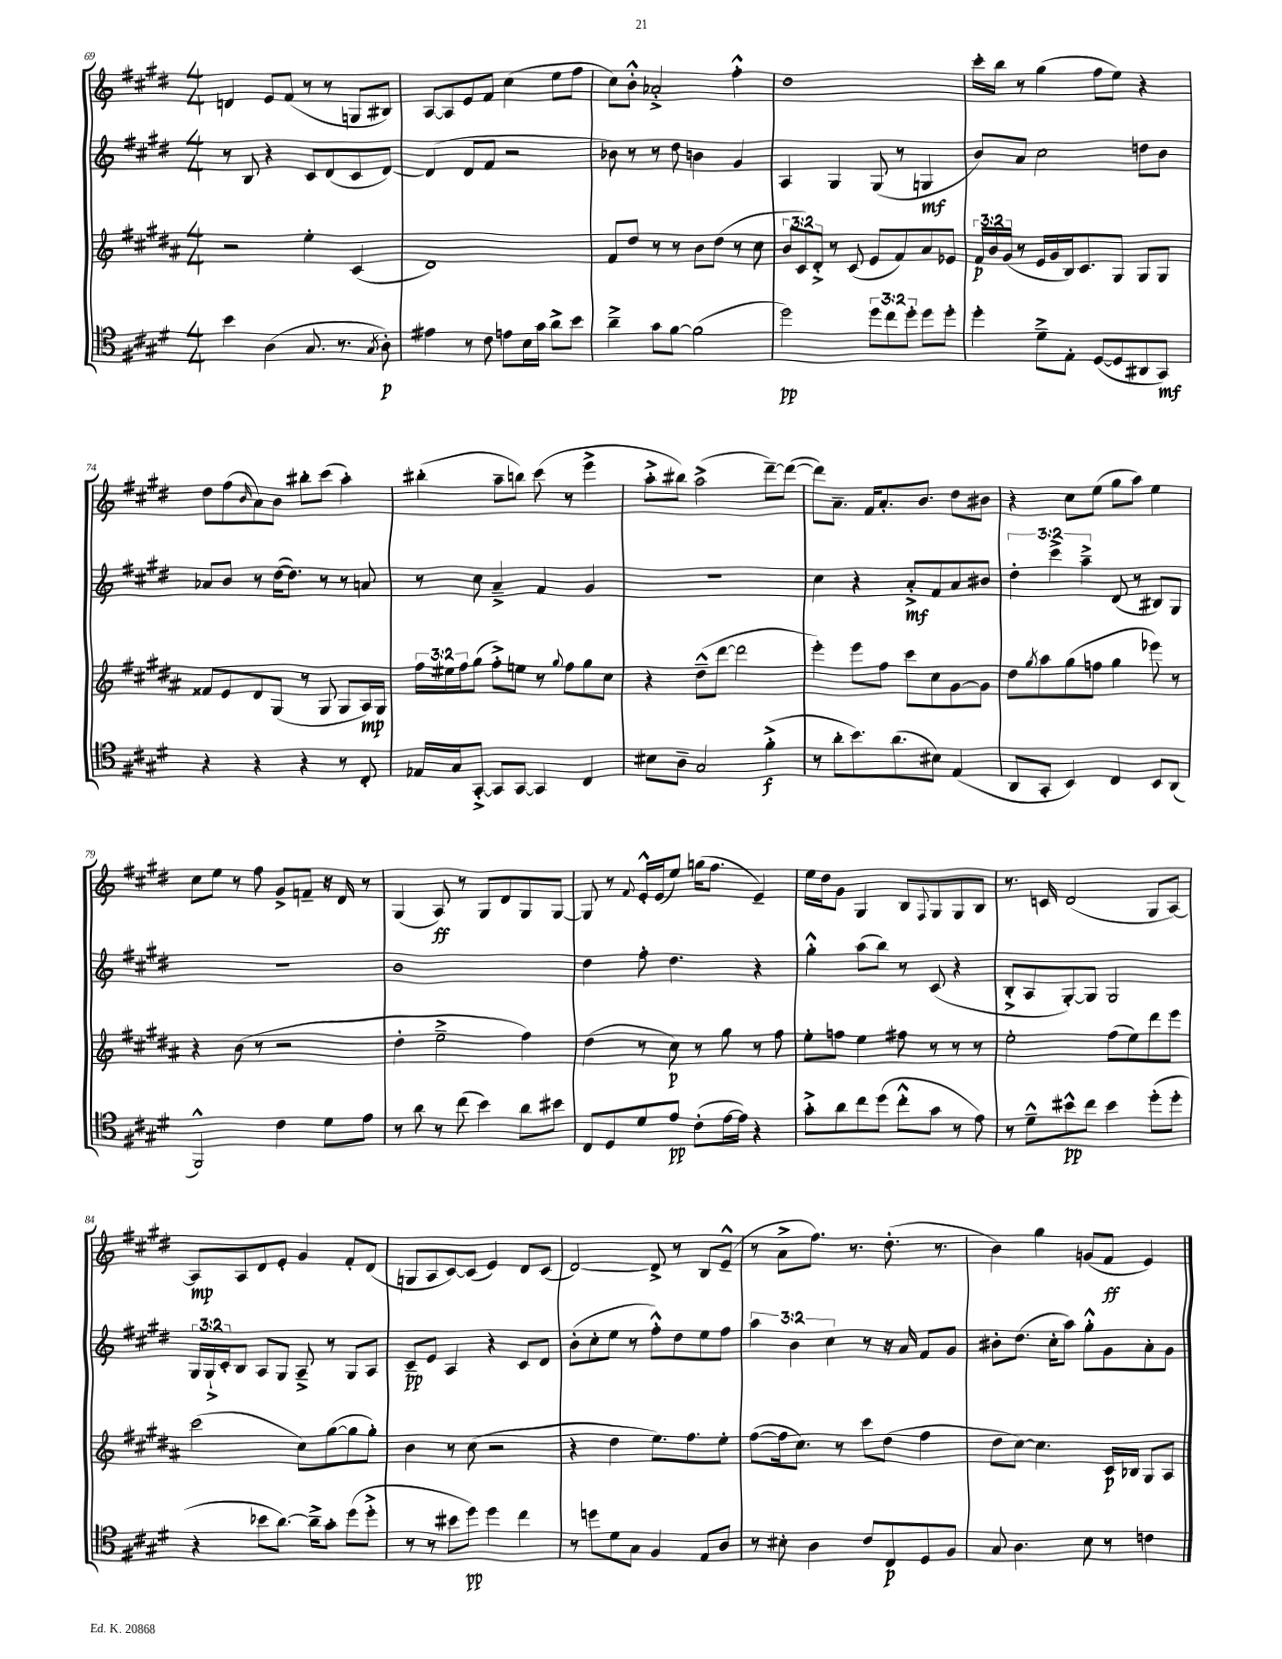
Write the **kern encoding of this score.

**kern	**kern	**kern	**kern
*staff4	*staff3	*staff2	*staff1
*clefC4	*clefG2	*clefG2	*clefG2
*k[f#c#g#d#]	*k[f#c#g#d#a#]	*k[f#c#g#d#]	*k[f#c#g#d#]
*M4/4	*M4/4	*M4/4	*M4/4
4b	2r	8r	4d
.	.	8B	.
(4A	.	4r	8e
.	.	.	(8f#
8.G#	4ee'	8c#	8r
.	.	(8d#	8r
8.r	.	.	.
.	(4c#	8c#	8G
8qG#	.	.	.
8A')	.	[8d#)	8B#)
=	=	=	=
4e#	1d#)	(4d#]	[8A
.	.	.	8A]
8r	.	8d#	8e
8c#	.	8f#	8f#
8e	.	2r	(4cc#
16B	.	.	.
16g#	.	.	.
8a^	.	.	8ee
8b	.	.	8ff#
=	=	=	=
4a~^	8f#	8b-)	8cc#)
.	8dd#	8r	8b'^^
8g#	8r	8r	2a-'^
[8f#	8r	8dd#	.
(2f#]	8b	4b	.
.	(8dd#	.	.
.	8r	4g#	4ff#'^^
.	8cc#	.	.
=	=	=	=
2dd#)	12b	4A	1dd#
.	12c#)	.	.
.	12d#'^	.	.
.	8r	4G#	.
.	(8c#	.	.
12dd#	8e	(8G#	.
12cc#	.	.	.
.	8f#)	8r	.
12dd#'	.	.	.
8dd#	8a#	4G	.
8dd#'	8e-	.	.
=	=	=	=
4dd#'	24f#	8b)	16ccc#'
.	24b	.	.
.	.	.	16bb
.	(24g#	.	.
.	8r	8a	8r
8d#~^	16e	2cc#	(4gg#
.	16g#	.	.
8E'	16B)	.	.
.	8.c#	.	.
([8D#	.	.	8ff#
8D#]	8G#	.	8ee)
8AA#	8G#	8dd	4r
8GG#)	8G#	8b	.
=	=	=	=
4r	8f##	8a-	8dd#
.	8e	8b	(8ff#
.	.	.	16qqb
4r	8d#	8r	8a)
.	(8G#	([16dd#	8b
.	.	8.dd#])	.
4r	8r	.	8bb#'
.	8G#	8r	(8ccc#
8r	8G#	8r	4aa')
8C#'	16A#)	8a	.
.	16G#	.	.
=	=	=	=
16E-	24ff#	8r	(4bb#'
.	24ee#	.	.
16G#	.	.	.
.	24ff#	.	.
[8GG#'^	(8gg#	8cc#	.
8GG#]	8ff#'^)	4a~^	8aa~
[8GG#	8ee	.	8bb)
4GG#]	8r	4f#	(8ccc#
.	8qqgg#	.	.
.	8ff#	.	8r
4C#	8gg#	4g#	4eee^
.	8cc#	.	.
=	=	=	=
8B#	4r	1r	8aa'^
8A~	.	.	8bb#)
2G#	(8dd#~^^	.	(2aa^
.	[8ddd#	.	.
.	2ddd#]	.	.
(4f#'^	.	.	[8ddd#~)
.	.	.	(8ddd#_
=	=	=	=
8r	4eee')	4cc#	8ddd#])
8a'	.	.	8.a~
8.b)	8eee	4r	.
.	.	.	16f#
.	8ff#	.	8.a'
(8.a	.	.	.
.	8ccc#	8a'^	.
.	.	.	8.b
8B#)	8cc#	8f#	.
(4E	[8g#	8a	8dd#
.	8g#]	8b#	8b#
=	=	=	=
8AA	8dd#	6dd#'	4r
.	8qgg#	.	.
8GG#'	8aa#	.	.
.	.	6ccc#^	.
4BB)	(8gg#	.	8cc#
.	.	6aa~^	.
.	8ff	.	(8ee
4C#	4gg#	(8d#	8gg#
.	.	8r	8aa)
8BB	8eee-)	8B#)	4ee
(8AA	8r	8G#	.
=	=	=	=
2FF#^^)	4r	1r	8cc#
.	.	.	8ee
.	(8b	.	8r
.	8r	.	8ff#
4c#	2r	.	8g#^
.	.	.	8f~
8d#	.	.	16r
.	.	.	16d#
8e	.	.	8r
=	=	=	=
8r	4dd#'	1b	(4G#
8a	.	.	.
8r	2ee~^	.	8A)
(8cc#	.	.	8r
4b)	.	.	8G#
.	.	.	8d#
8a	4ff#)	.	8G#
8b#	.	.	[8G#
=	=	=	=
8C#	(4dd#	4dd#	8G#]
8D#	.	.	8r
.	.	.	8qqf#
8d#	8r	8ff#'	16e'^^
.	.	.	(16e
8e	8cc#)	4.dd#	8ee)
(8c#'	8r	.	(16gg
.	.	.	8.ff#
[16e	8gg#	.	.
16e])	.	.	.
4r	8r	4r	4e~)
.	8ff#	.	.
=	=	=	=
8g#'^	8ee'	4gg#'^^	16ee
.	.	.	16dd#
8a	8ff	.	8g#
8cc#	4ee	(8aa	4G#
(8dd#	.	8bb)	.
8cc#'^^	8ff#	8r	8B
.	.	.	8qqF#
8g#	8r	(8c#	8G#
8r	8r	4r	8G#
8e)	8r	.	8B
=	=	=	=
8r	2ee'	8B'^	8.r
8d#~^^	.	8A	.
.	.	.	16c
8b#^^	.	[8G#')	(2d#
8cc#	.	8G#]	.
4b#	(8ff#	2G#	.
.	8ee)	.	.
(8dd#'	8ddd#	.	8G#
8dd#'	8eee	.	[8A)
=	=	=	=
4r	(2ccc#	24G#	8A]
.	.	24G#`^	.
.	.	24c#'	.
.	.	8B	8A
8b-	.	8A	8d#
[8.a)	.	8G#	8e'
.	8cc#)	8A~^	4g#
16a~^]	.	.	.
8g#'	([8gg#	8r	.
(8dd#	8gg#]	8G#	8f#'
8dd#'^	8gg#')	8A	(8d#
=	=	=	=
8r	4b	8c#~	8G
8r	.	8e	8A
8b#	8r	4A	[8c#)
8dd#)	(8cc#	.	(8c#]
4dd#	2r	4r	4e)
4cc#	.	8c#	8d#
.	.	8d#	(8c#
=	=	=	=
8r	4r	(8b'	[2d#)
8dd	.	8cc#'	.
8d#	4dd#	8ee	.
8G#	.	8r	.
4F#	8.ee)	8ff#'^^)	8d#^]
.	.	8dd#	8r
.	8.ff#	.	.
8E	.	8ee	8B
8A	8ee'	8ff#	(8e~^^
=	=	=	=
8r	([8ff#	6aa	8r
8B#'	16ff#]	.	8a^
.	.	6b	.
.	8.cc#)	.	.
4A	.	.	8.ff#)
.	.	6cc#	.
.	8r	.	.
.	.	.	8.r
8c#	8ccc#	8r	.
8C#	(8dd#	16r	(8.dd#'
.	.	16a	.
8D#	4ff#	8f#	.
.	.	.	8.r
8F#	.	8g#	.
=	=	=	=
8G#	8dd#	8b#'	4b)
4.A	[8cc#)	(8.dd#	.
.	4.cc#]	.	4gg#
.	.	16cc#'	.
.	.	8aa)	.
8B	.	8gg#'^^	(8g
8r	16c#	8g#	8f#
.	16B-	.	.
4c	8G#	8a'	4e)
.	8A#	8g#	.
==	==	==	==
*-	*-	*-	*-
